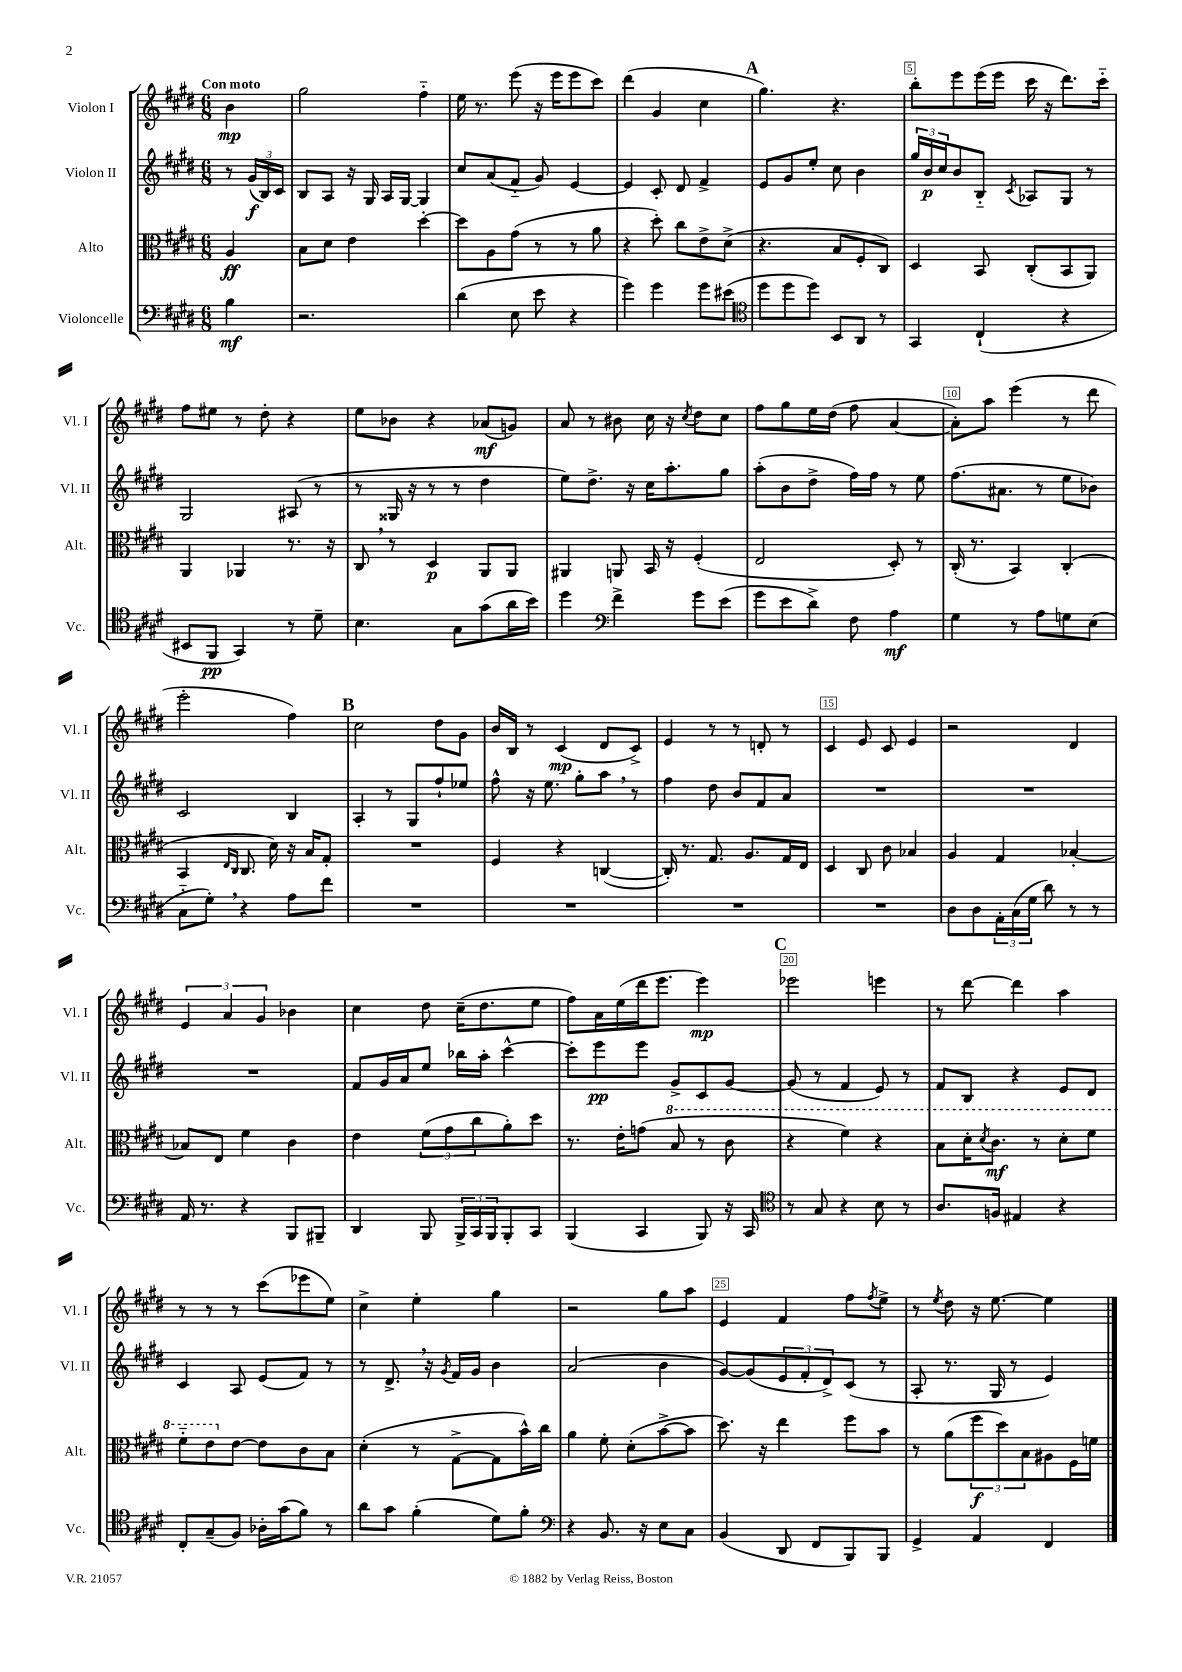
<<
\new StaffGroup <<
\new Staff = "s0" \with { instrumentName = "Violon I" shortInstrumentName = "Vl. I" } {
    \clef treble \key e \major \numericTimeSignature \time 6/8 \partial 4 \tempo "Con moto"
    b'4\mp |
    gis''2 fis''4-_ |
    e''16 r8. e'''8( r16 e'''16 e'''8 cis'''8) |
    dis'''4( gis'4 cis''4 |
    \mark \markup { \bold "A" } gis''4.) r4. |
    b''8-. e'''8 e'''16( e'''16 cis'''16 r16 dis'''8.) cis'''16-_ |
    fis''8 eis''8 r8 dis''8-. r4 |
    e''8 bes'8 r4 aes'8\mf( g'8) |
    a'8 r8 bis'8 cis''16 r16 \acciaccatura { cis''8 } dis''8 cis''8 |
    fis''8 gis''8 e''16 dis''16( fis''8 a'4~ |
    a'8-.) a''8 e'''4( r8 dis'''8 |
    e'''2-. fis''4) |
    \mark \markup { \bold "B" } cis''2 dis''8 gis'8 |
    b'16 b16 r8 cis'4\mp( dis'8 cis'8->) |
    e'4 r8 r8 d'8-. r8 |
    cis'4 e'8 cis'8 e'4 |
    r2 dis'4 |
    \tuplet 3/2 { e'4 a'4 gis'4 } bes'4 |
    cis''4 dis''8 cis''16--( dis''8. e''8 |
    fis''8) a'16 e''16( dis'''16 e'''8. e'''4\mp) |
    \mark \markup { \bold "C" } ees'''2 e'''4 |
    r8 dis'''8~ dis'''4 a''4 |
    r8 r8 r8 cis'''8( ees'''8 e''8) |
    cis''4-> e''4-. gis''4 |
    r2 gis''8 a''8 |
    e'4 fis'4 fis''8 \acciaccatura { fis''8 } e''8-> |
    r8 \acciaccatura { e''8 } dis''8 r16 e''8.~ e''4 \bar "|." |
}
\new Staff = "s1" \with { instrumentName = "Violon II" shortInstrumentName = "Vl. II" } {
    \clef treble \key e \major \numericTimeSignature \time 6/8 \partial 4
    r8 \tuplet 3/2 { gis'16\f( b16) cis'16 } |
    b8 a8 r16 gis16 a16 gis16~ gis4 |
    cis''8 a'8( fis'8-_ gis'8) e'4~ |
    e'4 cis'8-. dis'8 fis'4-> |
    \mark \markup { \bold "A" } e'8 gis'8 e''8-. cis''8 b'4 |
    \tuplet 3/2 { gis''16 b'16\p cis''16 } b'8 b8-_ \acciaccatura { cis'8 } aes8 gis8 r8 |
    gis2 ais8( r8 |
    r8 gisis16 r16 r8 r8 dis''4 |
    e''8) dis''8.-> r16 cis''16 a''8.-. gis''8 |
    a''8-.( b'8 dis''8-> fis''16) fis''16 r8 e''8 |
    fis''8.( ais'8. r8 e''8 bes'8) |
    cis'2 b4 |
    \mark \markup { \bold "B" } a4-. r8 gis8 fis''8-! ees''8 |
    fis''8-^ r16 e''8. gis''8-. a''8 \breathe r8 |
    fis''4 dis''8 b'8 fis'8 a'8 |
    R2. |
    R2. |
    R2. |
    fis'8 gis'16 a'16 e''8 bes''16 a''16-. cis'''4~-^ |
    cis'''8-. e'''8\pp e'''8 gis'8-> cis'8 gis'8~ |
    \mark \markup { \bold "C" } gis'8( r8 fis'4 e'8) r8 |
    fis'8 b8 r4 e'8 dis'8 |
    cis'4 a8 e'8( fis'8) r8 |
    r8 dis'8.-> \breathe r16 \acciaccatura { gis'8 } fis'16 gis'16 b'4 |
    a'2( b'4 |
    gis'8~) gis'8( \tuplet 3/2 { e'8 fis'8-. dis'8->) } cis'8( r8 |
    a8-. r8. gis16 r8 e'4) \bar "|." |
}
\new Staff = "s2" \with { instrumentName = "Alto" shortInstrumentName = "Alt." } {
    \clef alto \key e \major \numericTimeSignature \time 6/8 \partial 4
    a4\ff |
    b8 dis'8 e'4 dis''4~-. |
    dis''8 a8 gis'8( r8 r8 a'8 |
    r4 dis''8-.) cis''8 e'8-> dis'8->( |
    \mark \markup { \bold "A" } r4. b8 fis8-. cis8) |
    dis4 b,8 cis8-.( b,8 a,8) |
    a,4 aes,4 r8. r16 |
    cis8 \breathe r8 dis4\p a,8 a,8 |
    ais,4 a,8 b,16 r16 fis4-.( |
    e2 dis8-.) r8 |
    cis16-.( r8. b,4) cis4-.( |
    b,4 \grace { e16 cis16 } cis8. dis'16) r16 b16 gis8-. |
    \mark \markup { \bold "B" } R2. |
    fis4 r4 c4~( |
    c16-.) r8. gis8. a8. gis16 e16 |
    dis4 cis8 cis'8 bes4 |
    a4 gis4 bes4~-. |
    bes8 e8 fis'4 cis'4 |
    e'4 \tuplet 3/2 { fis'8( gis'8 cis''8 } a'8-.) dis''8 |
    r8. e'16-. g'8( \ottava #1 b'8 r8 cis''8 |
    \mark \markup { \bold "C" } r4 fis''4) r4 |
    b'8 dis''16-. \acciaccatura { dis''8 } cis''8.\mf r8 dis''8-. fis''8 |
    fis''8-_ e''8 \ottava #0 e'8~ e'8 cis'8 b8 |
    dis'4-.( r8 gis8~-> gis8 b'16-^) cis''16 |
    a'4 fis'8-. dis'8-.( b'8~-> b'8 |
    dis''8.) r16 e''4 fis''8 b'8 |
    r8 a'8( \tuplet 3/2 { fis''8\f dis''8) b8 } ais8 fis16 f'16 \bar "|." |
}
\new Staff = "s3" \with { instrumentName = "Violoncelle" shortInstrumentName = "Vc." } {
    \clef bass \key e \major \numericTimeSignature \time 6/8 \partial 4
    b4\mf |
    r2. |
    dis'4( e8 e'8 r4 |
    gis'4) gis'4 gis'8 eis'8( |
    \mark \markup { \bold "A" } \clef tenor dis''8 dis''8 dis''8) b,8 a,8 r8 |
    gis,4 cis4-!( r4 |
    bis,8 fis,8\pp gis,4) r8 dis'8-- |
    b4. gis8 gis'8( a'16 b'16) |
    dis''4 \clef bass fis'4-> gis'8 e'8( |
    gis'8 e'8 dis'8->) fis8 a4\mf |
    gis4 r8 a8 g8 e8( |
    cis8-_ gis8-.) \breathe r4 a8 fis'8 |
    \mark \markup { \bold "B" } R2. |
    R2. |
    R2. |
    R2. |
    dis8 dis8 \tuplet 3/2 { a,16-. cis16( gis16 } dis'8) r8 r8 |
    a,16 r8. r4 b,,8 bis,,8-- |
    dis,4 b,,8 \tuplet 3/2 { b,,16-> cis,16 b,,16 } b,,8-. cis,8 |
    b,,4( cis,4 b,,8) r16 cis,16 |
    \mark \markup { \bold "C" } \clef tenor r8 gis8 r4 b8 r8 |
    a8. f16 eis4 r4 |
    cis8-. gis8--( fis8) aes16-. gis'16( fis'8) r8 |
    a'8 gis'8 fis'4-.( dis'8) fis'8-. |
    \clef bass r4 b,8. r16 e8 cis8 |
    b,4( dis,8 fis,8 b,,8) b,,8 |
    gis,4-> a,4 fis,4 \bar "|." |
}
>>
>>
\layout { \context { \Score \override BarNumber.break-visibility = ##(#f #t #t) barNumberVisibility = #(every-nth-bar-number-visible 5) \override BarNumber.stencil = #(make-stencil-boxer 0.1 0.3 ly:text-interface::print) } }
